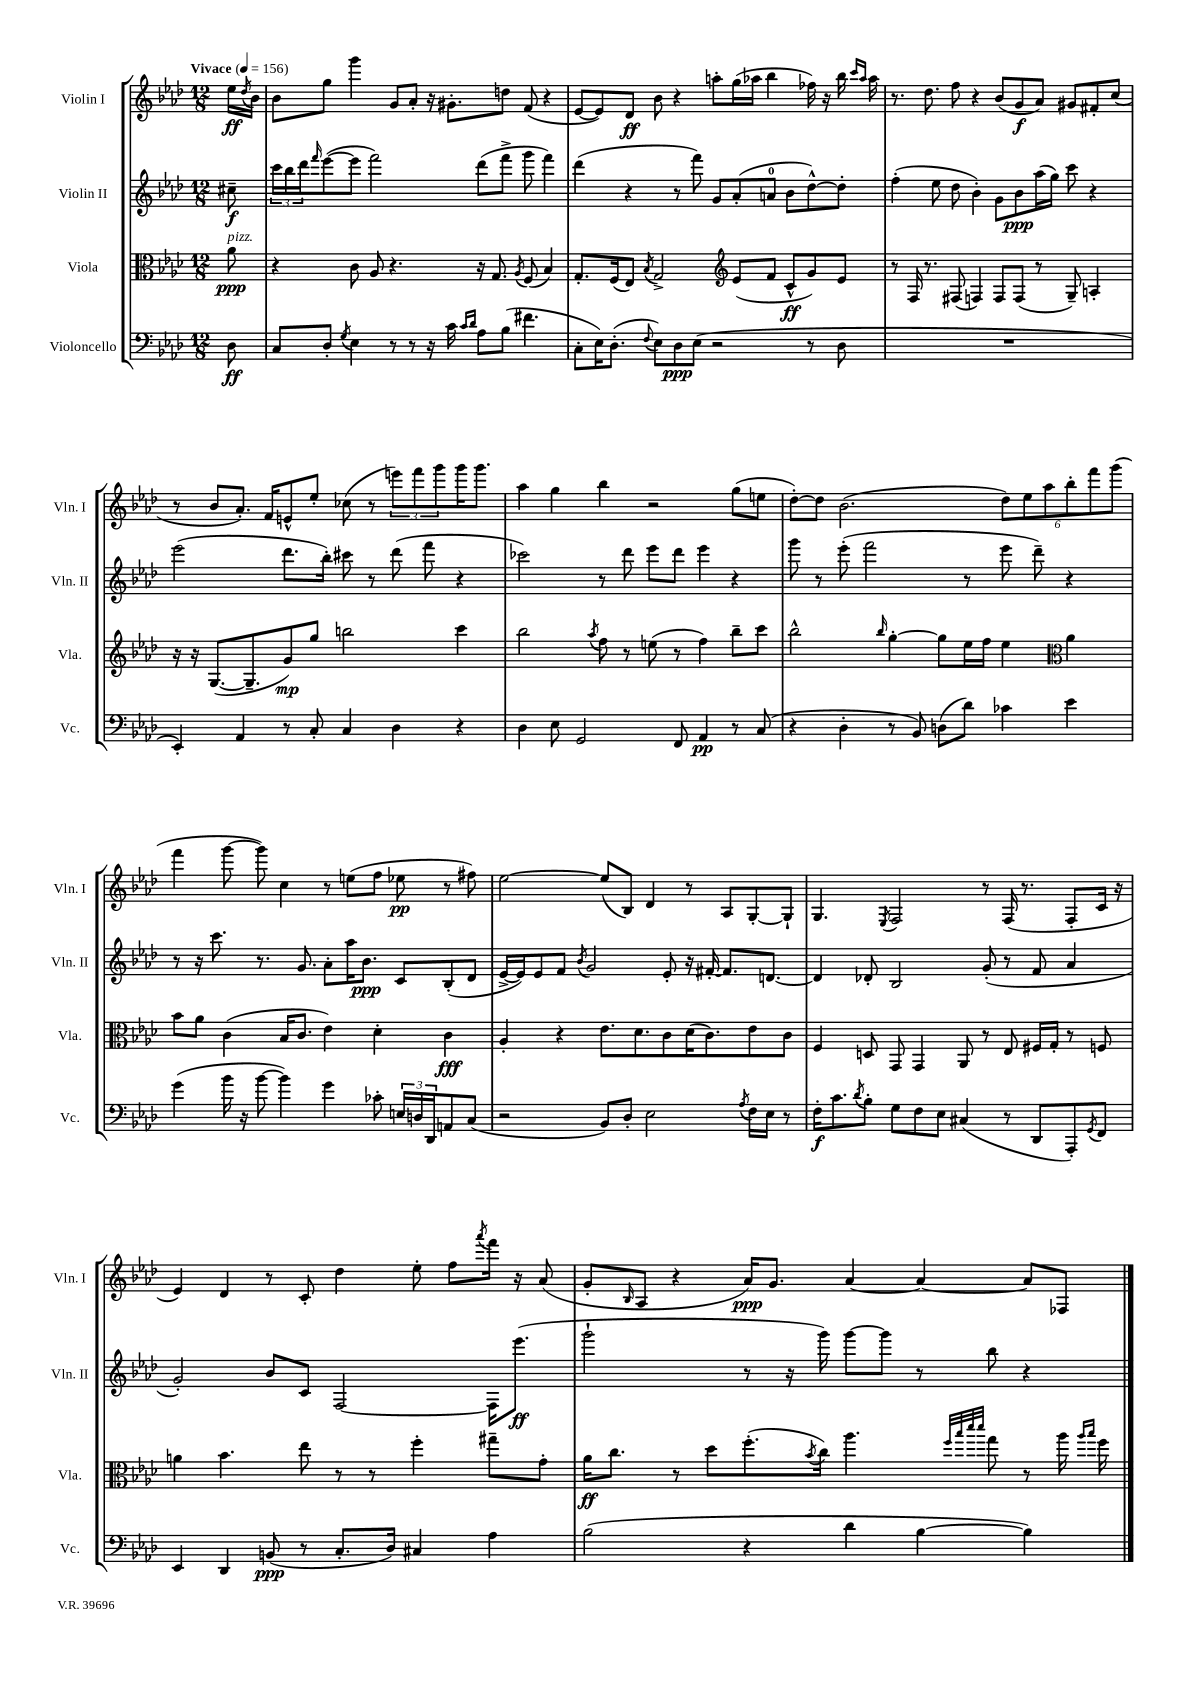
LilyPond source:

<<
\new StaffGroup <<
\new Staff = "s0" \with { instrumentName = "Violin I" shortInstrumentName = "Vln. I" } {
    \clef treble \key aes \major \numericTimeSignature \time 12/8 \partial 8 \tempo "Vivace" 4 = 156
    ees''16\ff \acciaccatura { des''8 } bes'16 |
    bes'8 g''8 g'''4 g'8 aes'8-. r16 gis'8.-. d''8 f'8( r4 |
    ees'8~ ees'8) des'8\ff bes'8 r4 a''8-. g''16( aes''16 bes''4 fes''16) r16 bes''16 \grace { c'''16 aes''16 } aes''16 |
    r8. des''8. f''8 r4 bes'8( g'8\f aes'8) gis'8 fis'8-. c''8( |
    r8 bes'8 aes'8.-.) f'16 e'8-^ ees''8-. ces''8( r8 \tuplet 3/2 { e'''8) f'''8 g'''8 } g'''16 g'''8. |
    aes''4 g''4 bes''4 r2 g''8( e''8 |
    des''8~-.) des''8 bes'2.( \tuplet 6/4 { des''8) ees''8 aes''8 bes''8-. f'''8 g'''8( } |
    f'''4 g'''8~ g'''8) c''4 r8 e''8( f''8 ees''8\pp r8 fis''8) |
    ees''2~ ees''8( bes8) des'4 r8 aes8 g8~-. g8-! |
    g4. \acciaccatura { ees8 } f2 r8 f16( r8. f8-. c'16 r16 |
    ees'4) des'4 r8 c'8-. des''4 ees''8-. f''8 \acciaccatura { aes'''8 } f'''16 r16 aes'8( |
    g'8-. \grace { bes16 } aes8 r4 aes'16\ppp) g'8. aes'4~ aes'4~ aes'8 fes8 \bar "|." |
}
\new Staff = "s1" \with { instrumentName = "Violin II" shortInstrumentName = "Vln. II" } {
    \clef treble \key aes \major \numericTimeSignature \time 12/8 \partial 8
    cis''8--\f |
    \tuplet 3/2 { c'''16 bes''16 des'''16 } \grace { f'''16 } ees'''8~( ees'''8 f'''2) des'''8( f'''8-> g'''8 f'''4) |
    des'''4( r4 r8 f'''8) g'8 aes'8-.( a'8-0 bes'8 des''8~-^) des''8-. |
    f''4-.( ees''8 des''8 bes'4-.) g'8 bes'8\ppp aes''16( g''16) c'''8 r4 |
    ees'''2( des'''8. bes''16-.) cis'''8 r8 des'''8( f'''8 r4 |
    ces'''2) r8 des'''8 ees'''8 des'''8 ees'''4 r4 |
    g'''8 r8 ees'''8-.( f'''2 r8 ees'''8 des'''8--) r4 |
    r8 r16 c'''8. r8. g'8. aes'8-. aes''16 bes'8.\ppp c'8 bes8-.( des'8 |
    ees'16~-> ees'16) ees'8 f'8 \acciaccatura { bes'8 } g'2 ees'8-. r16 fis'16~-. fis'8. d'8.~ |
    d'4 des'8-. bes2 g'8-.( r8 f'8 aes'4 |
    g'2-.) bes'8 c'8 f2~ f16 ees'''8.\ff( |
    g'''2-! r8 r16 g'''16) g'''8~ g'''8 r8 bes''8 r4 \bar "|." |
}
\new Staff = "s2" \with { instrumentName = "Viola" shortInstrumentName = "Vla." } {
    \clef alto \key aes \major \numericTimeSignature \time 12/8 \partial 8
    aes'8\ppp^\markup { \italic "pizz." } |
    r4 c'8 aes8 r4. r16 g8. \acciaccatura { aes8 } f8( bes4) |
    g8.-. f16( ees8) \acciaccatura { bes8 } g2-> \clef treble ees'8( f'8 c'8-^\ff g'8) ees'8 |
    r8 f16 r8. fis8( f4) f8 f8( r8 g8--) a4-. |
    r16 r16 g8.~( g8.-- g'8\mp) g''8 b''2 c'''4 |
    bes''2 \acciaccatura { aes''8 } f''8 r8 e''8( r8 f''4) bes''8-- c'''8 |
    bes''2-^ \grace { bes''16 } g''4~-. g''8 ees''16 f''16 ees''4 \clef alto aes'4 |
    bes'8 aes'8 c'4( bes16 c'8. ees'4) des'4-. c'4\fff |
    aes4-. r4 ees'8. des'8. c'8 des'16( c'8.) ees'8 c'8 |
    f4 d8 g,8 g,4 aes,8 r8 ees8 fis16 g16-. r8 f8 |
    a'4 bes'4. ees''8 r8 r8 f''4-. gis''8-- g'8-. |
    aes'16\ff c''8. r8 des''8 f''8.-.( \acciaccatura { bes'8 } c''16) aes''4. \grace { f''32 bes''32 des'''32 des'''32 } g''8 r8 aes''16 \grace { aes''16 bes''16 } f''16 \bar "|." |
}
\new Staff = "s3" \with { instrumentName = "Violoncello" shortInstrumentName = "Vc." } {
    \clef bass \key aes \major \numericTimeSignature \time 12/8 \partial 8
    des8\ff |
    c8 des8-. \acciaccatura { g8 } ees4 r8 r8 r16 c'16 \grace { c'16 des'16 } aes8 bes8( fis'4. |
    c8-. ees16) des8.-.( \appoggiatura { f8 } ees8) des8\ppp ees8( r2 r8 des8 |
    R1. |
    ees,4-.) aes,4 r8 c8-. c4 des4 r4 |
    des4 ees8 g,2 f,8 aes,4\pp r8 c8( |
    r4 des4-. r8 bes,8) d8( des'8) ces'4 ees'4 |
    g'4( bes'16 r16 bes'8~ bes'4) g'4 ces'8-. \tuplet 3/2 { e16 d16 des,16 } a,8 c8( |
    r2 bes,8) des8-. ees2 \acciaccatura { aes8 } f16 ees16 r8 |
    f16-.\f c'8. \acciaccatura { des'8 } bes8-. g8 f8 ees8 cis4( r8 des,8 aes,,8-.) \acciaccatura { g,8 } f,8 |
    ees,4 des,4 b,8\ppp( r8 c8.-. des16) cis4 aes4 |
    bes2( r4 des'4 bes4~ bes4) \bar "|." |
}
>>
>>
\layout { \context { \Score \remove "Bar_number_engraver" } }
